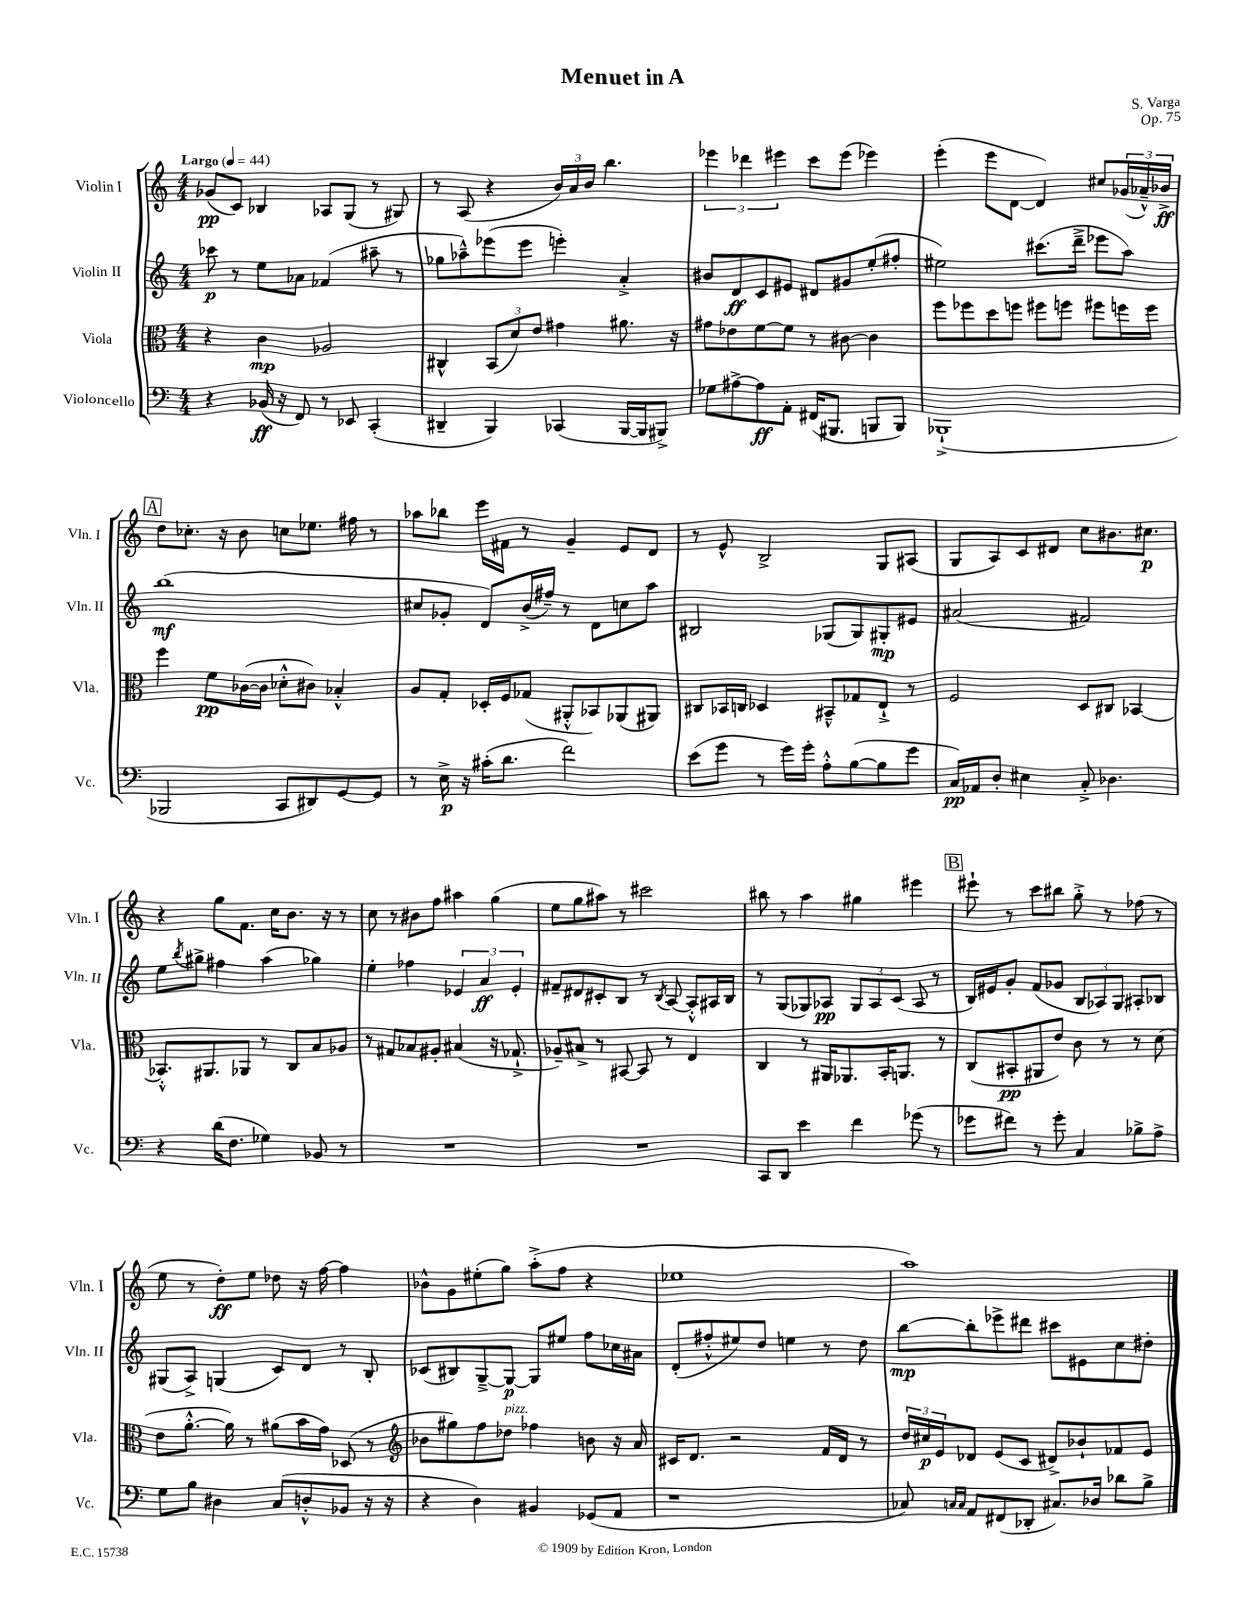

**kern	**dynam	**kern	**dynam	**kern	**dynam	**kern	**dynam
*part4	*part4	*part3	*part3	*part2	*part2	*part1	*part1
*staff4	*staff4	*staff3	*staff3	*staff2	*staff2	*staff1	*staff1
*I"Violoncello	*	*I"Viola	*	*I"Violin II	*	*I"Violin I	*
*I'Vc.	*	*I'Vla.	*	*I'Vln. II	*	*I'Vln. I	*
*clefF4	*	*clefC3	*	*clefG2	*	*clefG2	*
*k[]	*	*k[]	*	*k[]	*	*k[]	*
*M4/4	*	*M4/4	*	*M4/4	*	*M4/4	*
*MM44	*	*MM44	*	*MM44	*	*MM44	*
=1	=1	=1	=1	=1	=1	=1	=1
!	!	!	!	!	!	!LO:TX:a:B:t=Largo	!
4r	.	4r	.	8ccc-X\	p	(8g-X/L	pp
.	.	.	.	8r	.	8c/J)	.
(16BB-X/	ff	4c\	mp	8ee\L	.	4B-X/	.
16r	.	.	.	.	.	.	.
8FF/)	.	.	.	8a-X\J	.	.	.
8r	.	2A-X/	.	(4f-X/	.	8A-X/L	.
8EE-X/	.	.	.	.	.	(8G/J	.
(4CC'/	.	.	.	8aa#X~\	.	8r	.
.	.	.	.	8r	.	8G#X/)	.
=2	=2	=2	=2	=2	=2	=2	=2
4DD#X~/	.	4C#X^^/	.	8gg-X\L	.	8r	.
.	.	.	.	8aa-X~^^\)	.	(8A/	.
4BBB/)	.	(12BB/L	.	(8eee-X\	.	4r	.
.	.	12d/)	.	.	.	.	.
.	.	.	.	8eee-\J	.	.	.
.	.	12e/J	.	.	.	.	.
(4CC-X/	.	4g#X\	.	4eeen'\)	.	24b/LL)	.
.	.	.	.	.	.	24a/	.
.	.	.	.	.	.	24b/JJ	.
.	.	.	.	.	.	4.bb\	.
[16BBB/LL	.	8.a#X\	.	4a'^/	.	.	.
16BBB/J]	.	.	.	.	.	.	.
8BBB#X^/J)	.	.	.	.	.	.	.
.	.	16r	.	.	.	.	.
=3	=3	=3	=3	=3	=3	=3	=3
8G-X\L	.	8g#X\L	.	8b#X/L	.	6eee-X\	.
[8A#X^\	.	8e-X\	.	8d/	ff	.	.
.	.	.	.	.	.	6ddd-X\	.
8A#\]	ff	[8f\	.	8c/	.	.	.
.	.	.	.	.	.	6eee#X\	.
8AA'\J	.	8f\J]	.	8e#X/J	.	.	.
(16FF#X/KL	.	8r	.	8d#X/L	.	8ccc\L	.
8.BBB#X/J	.	.	.	.	.	.	.
.	.	[8c#X\	.	8g#X/	.	(8eee#\J	.
8BBBn/L	.	4c#\]	.	(8ee'/	.	4eee-X\)	.
8BBB/J)	.	.	.	8ff#X'/J	.	.	.
=4	=4	=4	=4	=4	=4	=4	=4
(1BBB-X`^	.	8ff\L	.	2ee#X\)	.	(4eee'\	.
.	.	8ff-X\	.	.	.	.	.
.	.	8dd\	.	.	.	8eee\L	.
.	.	8ffn\J	.	.	.	[8d\J	.
.	.	8ff#X\L	.	(8.ccc#X\L	.	4d/])	.
.	.	8ffn\J	.	.	.	.	.
.	.	.	.	16ddd~^\Jk	.	.	.
.	.	8ff#X\L	.	8eee-X\L	.	8cc#X/L	.
.	.	16ffn\L	.	8aa\J)	.	(24g-X/L	.
.	.	.	.	.	.	24a-X~^^/)	.
.	.	16ff\JJ	.	.	.	.	.
.	.	.	.	.	.	24b-X^/JJ	ff
!!LO:LB:g=z
!!LO:REH:place=s1:t=A
=5	=5	=5	=5	=5	=5	=5	=5
2BBB-X/	.	4ff\	.	(1bb	mf	8dd\L	.
.	.	.	.	.	.	8.cc-X'\J	.
.	.	8f\L	pp	.	.	.	.
.	.	.	.	.	.	16r	.
.	.	([16c-X\L	.	.	.	8b\	.
.	.	16c-\JJ]	.	.	.	.	.
8CC/L	.	8d-X'^^\L	.	.	.	8ccn\L	.
8DD#X/)	.	8c#X\J)	.	.	.	8.ee-X\J	.
[8GG/	.	4B-X'^^/	.	.	.	.	.
.	.	.	.	.	.	16ff#X\	.
8GG/J]	.	.	.	.	.	8r	.
=6	=6	=6	=6	=6	=6	=6	=6
8r	.	8A/L	.	8cc#X/L	.	8aa-X\L	.
16E^\	p	8G'/J	.	8g-X'/J	.	8bb-X\J	.
16r	.	.	.	.	.	.	.
(16c#X'\KL	.	16D-X'/LL	.	8d/L)	.	16eee\LL	.
8.d\J	.	16F/J	.	.	.	16f#X\JJ	.
.	.	(8G-X/J	.	(16b^/L	.	8r	.
.	.	.	.	16ff#X~/JJ)	.	.	.
2f\)	.	8AA#X'^^/L	.	8r	.	4g~/	.
.	.	8BB-X/)	.	8d\L	.	.	.
.	.	(8AA-X/	.	8ccn\	.	8e/L	.
.	.	8AA#X/J)	.	8aa\J	.	8d/J	.
=7	=7	=7	=7	=7	=7	=7	=7
(8e\L	.	8C#X/L	.	2B#X/	.	8r	.
8g\J	.	16BB-X/L	.	.	.	8e^^/	.
.	.	16Cn/JJ	.	.	.	.	.
8r	.	4D-X/	.	.	.	2B^/	.
16g\LL)	.	.	.	.	.	.	.
16g'\JJ	.	.	.	.	.	.	.
8A'^^\L	.	8BB#X~^^/L	.	(8G-X/L	.	.	.
([8B\	.	8G-X/	.	8G-/)	.	.	.
8B\]	.	8E`^/J	.	8G#X'/	mp	8G/L	.
8g\J	.	8r	.	8e#X/J	.	(8A#X/J	.
=8	=8	=8	=8	=8	=8	=8	=8
16C/LL)	pp	2F/	.	(2a#X/	.	8G/L	.
16AA-X/J	.	.	.	.	.	.	.
8D'/J	.	.	.	.	.	8A/)	.
4E#X\	.	.	.	.	.	8c/	.
.	.	.	.	.	.	8d#X/J	.
8C'^/	.	8D/L	.	2f#X/)	.	8cc\L	.
4.D-X\	.	8C#X/J	.	.	.	8.b#X\	.
.	.	[4BB-X/	.	.	.	.	.
.	.	.	.	.	.	8.cc#X\J	p
!!LO:LB:g=z
=9	=9	=9	=9	=9	=9	=9	=9
4r	.	8.BB-X'^^/L]	.	8ee\L	.	4r	.
.	.	.	.	8qbb/	.	.	.
.	.	.	.	8gg#X^\J	.	.	.
.	.	8.AA#X/	.	.	.	.	.
(16d\KL	.	.	.	4ff#X\	.	8gg\L	.
8.F\J	.	.	.	.	.	.	.
.	.	8AA-X/J	.	.	.	8.f\J	.
4G-X\)	.	8r	.	(4aa\	.	.	.
.	.	.	.	.	.	16cc\KL	.
.	.	8C/L	.	.	.	8.b\J	.
8BB-X/	.	8B/	.	4gg-X\)	.	.	.
.	.	.	.	.	.	16r	.
8r	.	8A-X/J	.	.	.	8r	.
=10	=10	=10	=10	=10	=10	=10	=10
1r	.	8r	.	4ee'\	.	8cc\	.
.	.	8G#X/L	.	.	.	8r	.
.	.	8B-X/	.	4ff-X\	.	8b#X\L	.
.	.	8A#X'/J	.	.	.	8ff\J	.
.	.	(4B#X/	.	6e-X/	.	4aa#X\	.
.	.	.	.	6a/	ff	.	.
.	.	16r	.	.	.	(4gg\	.
.	.	8.G-X`^/	.	.	.	.	.
.	.	.	.	6e-'/	.	.	.
=11	=11	=11	=11	=11	=11	=11	=11
1r	.	8A-X~/L)	.	8f#X~/L	.	8ee\L	.
.	.	8B#X^/J	.	8d#X/	.	8gg\	.
.	.	8r	.	8c#X'/	.	8aa#X\J)	.
.	.	[8BB#X/	.	8B/J	.	8r	.
.	.	8BB#/]	.	8r	.	2ccc#X\	.
.	.	.	.	8qB/	.	.	.
.	.	8r	.	[8A/	.	.	.
.	.	4E/	.	8A'^^/L]	.	.	.
.	.	.	.	16A#X/L	.	.	.
.	.	.	.	16B/JJ	.	.	.
=12	=12	=12	=12	=12	=12	=12	=12
8CC/L	.	4C/	.	8r	.	8bb#X\	.
8DD/J	.	.	.	(8G/L	.	8r	.
4e\	.	8r	.	8G-X/)	.	4aa\	.
.	.	16AA#X/KL	.	8A-X/J	pp	.	.
.	.	8.AA-X/	.	.	.	.	.
4f\	.	.	.	12G-/L	.	4gg#X\	.
.	.	.	.	12A-/	.	.	.
.	.	16BB'/K	.	.	.	.	.
.	.	.	.	(12c/J	.	.	.
.	.	8.AAn/J	.	.	.	.	.
(8g-X\	.	.	.	8A-/	.	4eee#X\	.
8r	.	8r	.	8r	.	.	.
!!LO:REH:place=s1:t=B
=13	=13	=13	=13	=13	=13	=13	=13
8g-X\L	.	(8C/L	.	16B/LL)	.	8eee#X`\	.
.	.	.	.	16e#X/J	.	.	.
8f#X\J)	.	8BB#X'/	pp	8g'/J	.	8r	.
8r	.	8AA#X/	.	(8f/L	.	8ccc\L	.
8g-'\	.	8e/J)	.	8g-X/J	.	8bb#X\J	.
4C/	.	8c\	.	12B/L	.	8gg'^\	.
.	.	.	.	12A-X/)	.	.	.
.	.	8r	.	.	.	8r	.
.	.	.	.	12G/J	.	.	.
8B-X^\L	.	8r	.	8A#X'/L	.	(8ff-X\	.
8A^\J	.	(8d\	.	8B-X/J	.	8r	.
!!LO:LB:g=z
=14	=14	=14	=14	=14	=14	=14	=14
8G\L	.	8e\L	.	(8G#X/L	.	8ee\	.
8B\J	.	[8.a'^^\J	.	8A^/J)	.	8r	.
4D#X\	.	.	.	(4Gn/	.	8dd'\L)	ff
.	.	16a\])	.	.	.	.	.
.	.	8r	.	.	.	8ee\J	.
(8C/L	.	(8a#X\L	.	8c/L)	.	8dd-X\	.
8Dn'^^/	.	16b\L	.	8d/J	.	16r	.
.	.	16g\JJ)	.	.	.	[16ff\	.
8BB-X/J	.	(8D-X/	.	8r	.	4ff\]	.
16r	.	8r	.	8B'/	.	.	.
16r	.	.	.	.	.	.	.
=15	=15	=15	=15	=15	=15	=15	=15
*	*	*clefG2	*	*	*	*	*
4r	.	8b-X\L	.	(8c-X/L	.	8b-X^^\L	.
.	.	8gg#X\)	.	8B#X/)	.	8g\	.
4D\)	.	8ff\	.	[8G~^/	.	(8ee#X'\	.
!	!	!LO:TX:a:i:t=pizz.	!	!	!	!	!
.	.	8dd-X\J	.	8G/J_	p	8gg\J)	.
4BB#X/	.	4ff-X\	.	8G/L]	.	(8aa'^\L	.
.	.	.	.	8ee#X/J	.	8ff\J	.
(8GG-X/L	.	8bn\	.	8ff\L	.	4r	.
8AA/J	.	16r	.	16cc-X\L	.	.	.
.	.	16a/	.	16a#X\JJ	.	.	.
=16	=16	=16	=16	=16	=16	=16	=16
1r	.	16c#X/KL	.	(8d'/L	.	1ee-X	.
.	.	8.d/J	.	.	.	.	.
.	.	.	.	8ff#X'^^/	.	.	.
.	.	2r	.	8ee#X/)	.	.	.
.	.	.	.	8dd/J	.	.	.
.	.	.	.	4een\	.	.	.
.	.	16f/LL	.	8r	.	.	.
.	.	16d/JJ	.	.	.	.	.
.	.	8r	.	8dd\	.	.	.
=17	=17	=17	=17	=17	=17	=17	=17
8C-X/)	.	24dd/LL	.	[8bb\L	mp	1aa)	.
.	.	24cc#X/	p	.	.	.	.
.	.	24e/J	.	.	.	.	.
16qqCn/LL	.	.	.	.	.	.	.
16qqC/JJ	.	.	.	.	.	.	.
8AA/L	.	8d-X/J	.	8bb'\]	.	.	.
(8FF#X/	.	(8e/L	.	8eee-X^\	.	.	.
8DD-X'/J	.	8c/J	.	8ddd#X\J	.	.	.
8.C#X/L)	.	8d#X^/L)	.	8ccc#X\L	.	.	.
.	.	8b-X`/	.	8e#X\	.	.	.
16D-X/Jk	.	.	.	.	.	.	.
8d-X\L	.	8f-X/	.	8cc\	.	.	.
8B^\J	.	8e/J	.	8dd#X'\J	.	.	.
==	==	==	==	==	==	==	==
*-	*-	*-	*-	*-	*-	*-	*-
